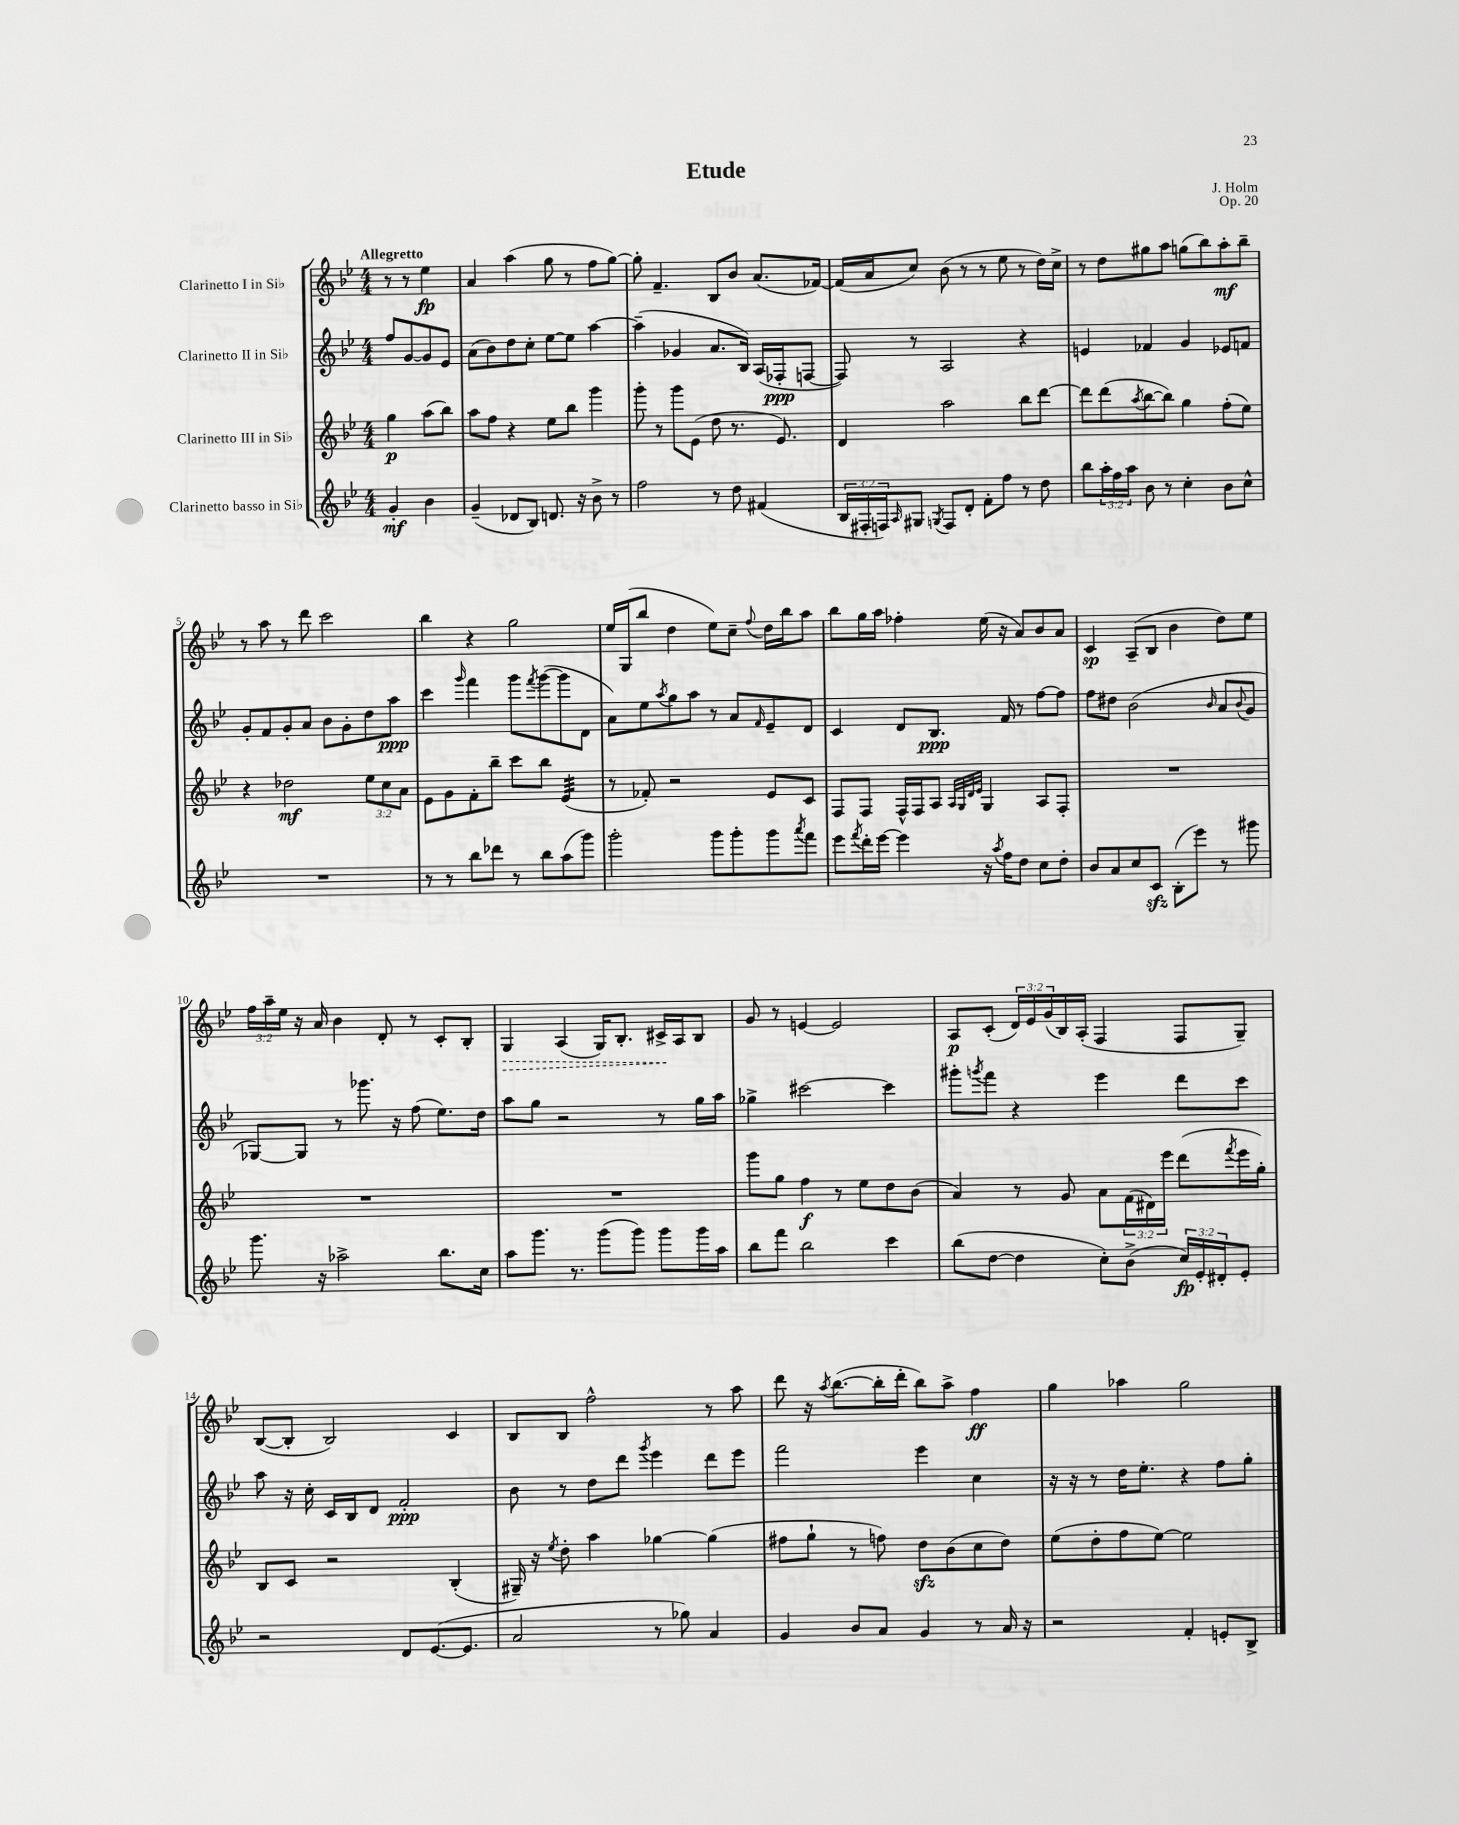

**kern	**kern	**kern	**kern
*staff4	*staff3	*staff2	*staff1
*clefG2	*clefG2	*clefG2	*clefG2
*k[b-e-]	*k[b-e-]	*k[b-e-]	*k[b-e-]
*M4/4	*M4/4	*M4/4	*M4/4
4g'/	4gg\	8ff/L	8r
.	.	[8g/	8r
4b-\	(8aa\L	8g/]	4ee-\
.	8bb-\J)	8e-/J	.
=	=	=	=
(4g~/	8aa\L	(8a\L	4a/
.	8ff\J	8b-\)	.
8d-/L	4r	8dd\	(4aa\
8B-/J)	.	8cc'\J	.
8.d/	8ee-\L	[8ee-\L	8gg\
.	8bb-\J	8ee-\]J	8r
16r	.	.	.
8b-^\	4ggg\	[4aa\	8ff\L
8r	.	.	[8gg\J)
=	=	=	=
2ff\	8ggg'\	(4aa~\]	8gg'\]
.	8r	.	4.f~/
.	8ggg\L	4g-/	.
.	(8e-\J	.	.
8r	8dd\	8.a/L	8B-/L
8dd\	8.r	.	8b-/J
.	.	16B-/Jk)	.
(4f#/	.	(16A/LL	(8.a/L
.	8.e-/)	16F-'/J	.
.	.	[8F/J	.
.	.	.	[16f-/Jk)
=	=	=	=
24B-/LL	4d/	8F/])	(16f-/]LL
24F#'/	.	.	.
.	.	.	16a/J
24F/J)	.	.	.
16qqA/	.	.	.
8G#/J	.	8r	8cc/J)
8qG/	.	.	.
8F/L	2aa\	2A/	(8b-\
8d'/J	.	.	8r
8f'\L	.	.	8r
8ff\J	.	.	8ee-\
8r	8bb-\L	4r	8r
8dd\	[8ddd\J	.	16dd\LL)
.	.	.	16cc^\JJ
=	=	=	=
8bb-\L	8ddd\]L	4e/	8r
24aa'\L	(8ddd\	.	8dd\L
24ff\	.	.	.
24aa\JJ	.	.	.
.	8qaa/	.	.
8b-\	[8bb-\	4f-/	8gg#\
8r	8bb-\]J)	.	8aa\J
4cc'\	4gg\	4g/	(8gg\L
.	.	.	8bb-\)
8b-\L	(8ff'\L	8e-/L	8aa'\
8cc^^\J	8ee-\J)	8f/J	8bb-~\J
=	=	=	=
1r	4r	8g'/L	8r
.	.	8f/	8aa\
.	2dd-\	8g'/	8r
.	.	8a/J	8ddd\
.	.	8b-\L	2ccc\
.	.	8g'\	.
.	12ee-\L	8dd\	.
.	12cc\	.	.
.	.	8aa\J	.
.	12a\J	.	.
=	=	=	=
8r	8e-\L	4ccc\	4bb-\
8r	8g\	.	.
.	.	16qqggg/	.
8bb-\L	8f'\	4fff\	4r
8ddd-\J	8bb-~\J	.	.
8r	8ccc\L	8ggg\L	2gg\
.	.	8qfff/	.
8bb-\L	8bb-\J	([8ggg\	.
(8aa\	(4e-/	8ggg\]	.
8ggg\J)	.	8d\J	.
=	=	=	=
2ggg'\	8r	8a\L)	16ee-/LL
.	.	.	(16G/J
.	8f-'/)	8ee-\	8bb-/J
.	.	8qaa/	.
.	2r	8gg\	4dd\
.	.	8aa\J	.
8ggg\L	.	8r	8ee-\L)
8ggg'\	.	8a/L	8cc~\J
.	.	16qqf/	8qqff/
8ggg\	8e-/L	8e-~/	16dd\LL
.	.	.	16bb-\J
8qaaa/	.	.	.
8fff\J	8c/J	8d/J	8aa\J
=	=	=	=
8eee-\L	8F/L	4c/	8bb-\L
8qfff/	.	.	.
16ddd'\L	8F/J	.	16gg\L
[16eee-\JJ	.	.	16aa\JJ
4eee-\]	16F^^/LL	8d/L	4ff-'\
.	16F/J	.	.
.	8A/J	8.B-/J	.
.	32qqA/LLL	.	.
.	32qqG/	.	.
.	32qqd/	.	.
.	32qqe-/JJJ	.	.
16r	4G/	.	(16ee-\
8qaa/	.	.	.
16ff\LK	.	16f/	16r
8dd\J	.	8r	8a/L)
8cc\L	8A/L	[8ff\L	8b-/
8dd'\J	8F'/J	8ff\]J	8a/J
=	=	=	=
8b-/L	1r	8ff\L	4c/
8a/	.	8dd#\J	.
8cc/	.	(2b-\	(8A~/L
8c/J	.	.	8B-/J
(8B-'\L	.	.	4b-\
8eee-\J)	.	.	.
.	.	16qqb-/	.
8r	.	8a/L	8dd\L)
.	.	8qqb-/	.
8ggg#\	.	8g/J	8ee-\J
=	=	=	=
8.ggg\	1r	[8G-/L)	24ff\LL
.	.	.	24aa~\
.	.	.	24ee-\JJ
.	.	8G-/]J	16r
16r	.	.	16a/
2aa-^\	.	8r	4b-\
.	.	8.ggg-\	.
.	.	.	8d'/
.	.	16r	.
.	.	(8ff\	8r
8.bb-\L	.	8.ee-\L)	8c'/L
.	.	.	8B-'/J
16cc\Jk	.	16dd\Jk	.
=	=	=	=
8aa\L	1r	8aa\L	4G/
8.ggg\J	.	8gg\J	.
.	.	2r	(4A/
8.r	.	.	.
(8ggg\L	.	.	16G/LK)
.	.	.	8.B-'/J
8ggg\J)	.	.	.
8ggg\L	.	8r	16c#^/LL
.	.	.	16A/J
16ggg\L	.	16gg\LL	8B-/J
16aa\JJ	.	16aa\JJ	.
=	=	=	=
8bb-\L	8ggg\L	4gg-^\	8g/
8fff\J	8gg\J	.	8r
2bb-\	4ff\	[2ccc#\	[4e/
.	8r	.	2e/]
.	8ee-\L	.	.
4ccc\	8dd\	4ccc#\]	.
.	(8b-\J	.	.
=	=	=	=
(8bb-\L	4a/)	8ggg#'\L	8A/L
.	.	8qggg/	.
[8dd\J	.	8fff\J	(8c'/J
4dd\]	8r	4r	24d/LL)
.	.	.	24e-/
.	.	.	(24g/
.	8g/	.	16B-/)
.	.	.	(16A'/JJ
8cc'\L)	8a\L	4eee-\	4F/
(8b-^\J	(24f\L	.	.
.	24d#\)	.	.
.	24eee-\JJ	.	.
24cc/LL)	(8ddd\L	8ddd\L	8F/L
24e-'/	.	.	.
24d#'/J	.	.	.
.	8qfff/	.	.
8e-'/J	16eee-\L	8ccc\J	8G~/J)
.	16gg'\JJ)	.	.
=	=	=	=
2r	8B-/L	8aa\	([8B-/L
.	8c/J	16r	8B-'/]J
.	.	16cc'\	.
.	2r	16c/LL	2B-/)
.	.	16B-/J	.
.	.	8d/J	.
8d/L	.	2f'/	.
([8.e-/	.	.	.
.	(4B-'/	.	4c/
8.e-/]J	.	.	.
=	=	=	=
2a/	16G#~/)	8b-\	8B-/L
.	16r	.	.
.	8qee-/	.	.
.	8dd'\	8r	8B-/J
.	4aa\	8dd\L	2ff^^\
.	.	8ddd\J	.
.	.	8qggg/	.
8r	[4gg-\	4eee-\	.
8gg-\)	.	.	.
4a/	(4gg-\]	8ddd\L	8r
.	.	8eee-\J	8aa\
=	=	=	=
4g/	8ff#\L	2fff\	8ddd\
.	8gg`\J	.	16r
.	.	.	8qaa/
.	.	.	([8.bb-\L
8b-/L	8r	.	.
8a/J	8ff\)	.	16bb-'\]L
.	.	.	16ddd'\JJ
4g/	8dd\L	4eee-\	8bb-\L)
.	(8b-\	.	8aa^\J
8r	8cc\	4cc\	4ff\
16a/	8dd\J)	.	.
16r	.	.	.
=	=	=	=
2r	(8ee-\L	16r	4gg\
.	.	16r	.
.	8dd'\	8r	.
.	8ff\	16dd\LK	4aa-\
.	.	8.ee-'\J	.
.	[8ee-\J)	.	.
4f'/	2ee-\]	4r	2gg\
8e'/L	.	8ff\L	.
8B-^/J	.	8gg'\J	.
==	==	==	==
*-	*-	*-	*-
